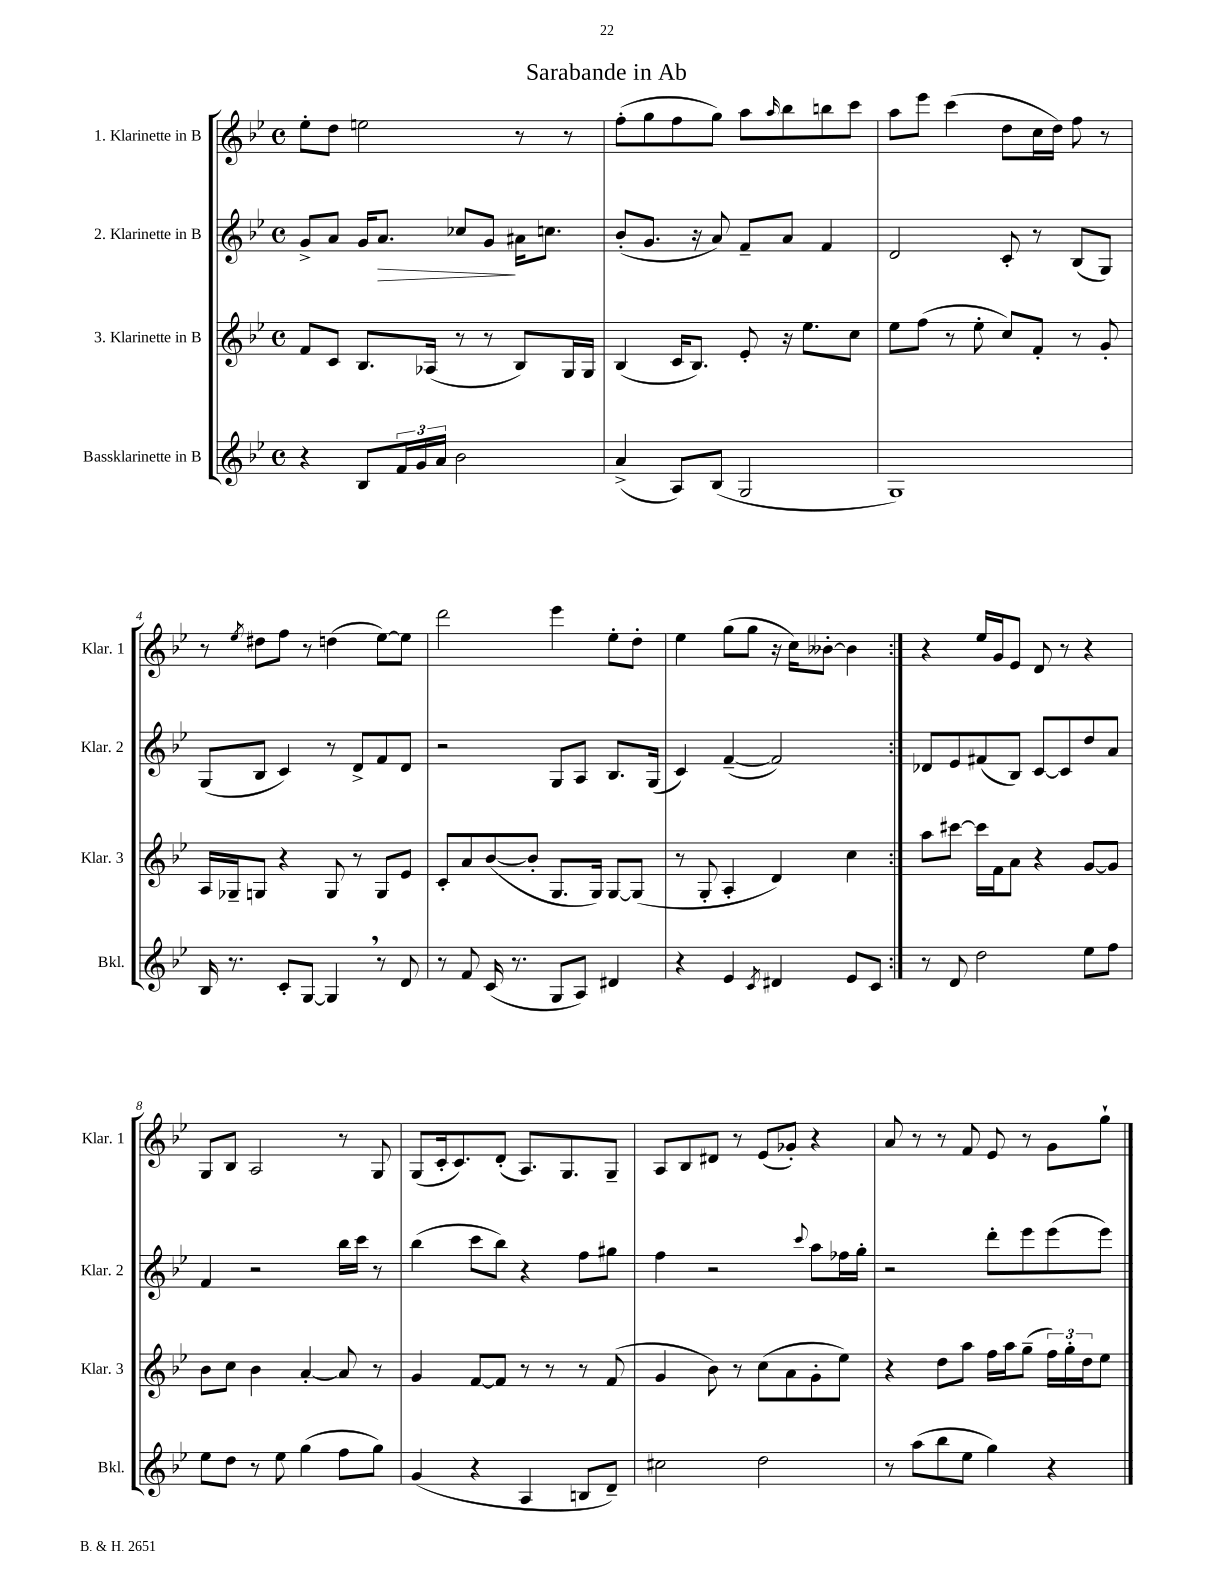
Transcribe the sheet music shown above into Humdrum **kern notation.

**kern	**kern	**kern	**kern
*staff4	*staff3	*staff2	*staff1
*clefG2	*clefG2	*clefG2	*clefG2
*k[b-e-]	*k[b-e-]	*k[b-e-]	*k[b-e-]
*M4/4	*M4/4	*M4/4	*M4/4
*met(c)	*met(c)	*met(c)	*met(c)
4r	8f/L	8g^/L	8ee-'\L
.	8c/J	8a/J	8dd\J
8B-/L	8.B-/L	16g/LK	2ee\
.	.	8.a/J	.
24f/L	.	.	.
24g/	.	.	.
.	(16A-/Jk	.	.
24a/JJ	.	.	.
2b-\	8r	8cc-/L	.
.	8r	8g/J	.
.	8B-/L)	16a#\LK	8r
.	.	8.cc\J	.
.	16G/L	.	8r
.	16G/JJ	.	.
=	=	=	=
(4a^/	(4B-/	(8b-'/L	(8ff'\L
.	.	8.g/J	8gg\
8A/L)	16c/LK	.	8ff\
.	8.B-/J)	16r	.
(8B-/J	.	8a/)	8gg\J)
2G/	8e-'/	8f~/L	8aa\L
.	.	.	16qqaa/
.	16r	8a/J	8bb-\
.	8.ee-\L	.	.
.	.	4f/	8bb\
.	8cc\J	.	8ccc\J
=	=	=	=
1G)	8ee-\L	2d/	8aa\L
.	(8ff\J	.	8eee-\J
.	8r	.	(4ccc\
.	8ee-'\	.	.
.	8cc/L)	8c'/	8dd\L
.	8f'/J	8r	16cc\L
.	.	.	16dd\JJ)
.	8r	(8B-/L	8ff\
.	8g'/	8G/J)	8r
=	=	=	=
16B-/	16A/LL	(8G/L	8r
8.r	16G-~/J	.	.
.	.	.	8qee-/
.	8G/J	8B-/J	8dd#\L
8c'/L	4r	4c/)	8ff\J
[8G/J	.	.	8r
4G/]	8G/	8r	(4dd\
.	8r	8d^/L	.
8r	8G/L	8f/	[8ee-\L)
8d/	8e-/J	8d/J	8ee-\]J
=	=	=	=
8r	8c'/L	2r	2ddd\
8f/	8a/	.	.
(16c/	([8b-/	.	.
8.r	.	.	.
.	8b-'/]J	.	.
8G/L	8.G/L	8G/L	4eee-\
8A/J)	.	8A/J	.
.	16G/Jk)	.	.
4d#/	[8G/L	8.B-/L	8ee-'\L
.	(8G/]J	.	8dd'\J
.	.	(16G/Jk	.
=	=	=	=
4r	8r	4c/)	4ee-\
.	8G'/	.	.
4e-/	4A'/	([4f~/	(8gg\L
.	.	.	8gg\J
8qc/	.	.	.
4d#/	4d/)	2f/])	16r
.	.	.	16cc\LK)
.	.	.	[8b--'\J
8e-/L	4cc\	.	4b--\]
8c/J	.	.	.
=:|!	=:|!	=:|!	=:|!
8r	8aa\L	8d-/L	4r
8d/	[8ccc#\J	8e-/	.
2dd\	16ccc#\]LL	(8f#/	16ee-/LL
.	16f\J	.	16g/J
.	8a\J	8B-/J)	8e-/J
.	4r	[8c/L	8d/
.	.	8c/]	8r
8ee-\L	[8g/L	8dd/	4r
8ff\J	8g/]J	8a/J	.
=	=	=	=
8ee-\L	8b-\L	4f/	8G/L
8dd\J	8cc\J	.	8B-/J
8r	4b-\	2r	2A/
8ee-\	.	.	.
(4gg\	[4a'/	.	.
8ff\L	8a/]	16bb-\LL	8r
.	.	16ccc\JJ	.
8gg\J)	8r	8r	8G/
=	=	=	=
(4g/	4g/	(4bb-\	(8G/L
.	.	.	16c'/k
.	.	.	8.c/)
4r	[8f/L	8ccc\L	.
.	8f/]J	8bb-\J)	(8d'/J
4A/	8r	4r	8.A/L)
.	8r	.	.
.	.	.	8.G/
8B/L	8r	8ff\L	.
8d~/J)	(8f/	8gg#\J	8G~/J
=	=	=	=
2cc#\	4g/	4ff\	8A/L
.	.	.	8B-/
.	8b-\)	2r	8d#/J
.	8r	.	8r
2dd\	(8cc\L	.	(8e-/L
.	8a\	.	8g-'/J)
.	.	8qqccc/	.
.	8g'\	8aa\L	4r
.	8ee-\J)	16ff-\L	.
.	.	16gg'\JJ	.
=	=	=	=
8r	4r	2r	8a/
(8aa\L	.	.	8r
8bb-\	8dd\L	.	8r
8ee-\J	8aa\J	.	8f/
4gg\)	16ff\LL	8ddd'\L	8e-/
.	16aa\J	.	.
.	(8gg~\J	8eee-\	8r
4r	24ff\LL)	(8eee-\	8g\L
.	24gg'\	.	.
.	24dd\J	.	.
.	8ee-\J	8eee-\J)	8gg`\J
==	==	==	==
*-	*-	*-	*-
